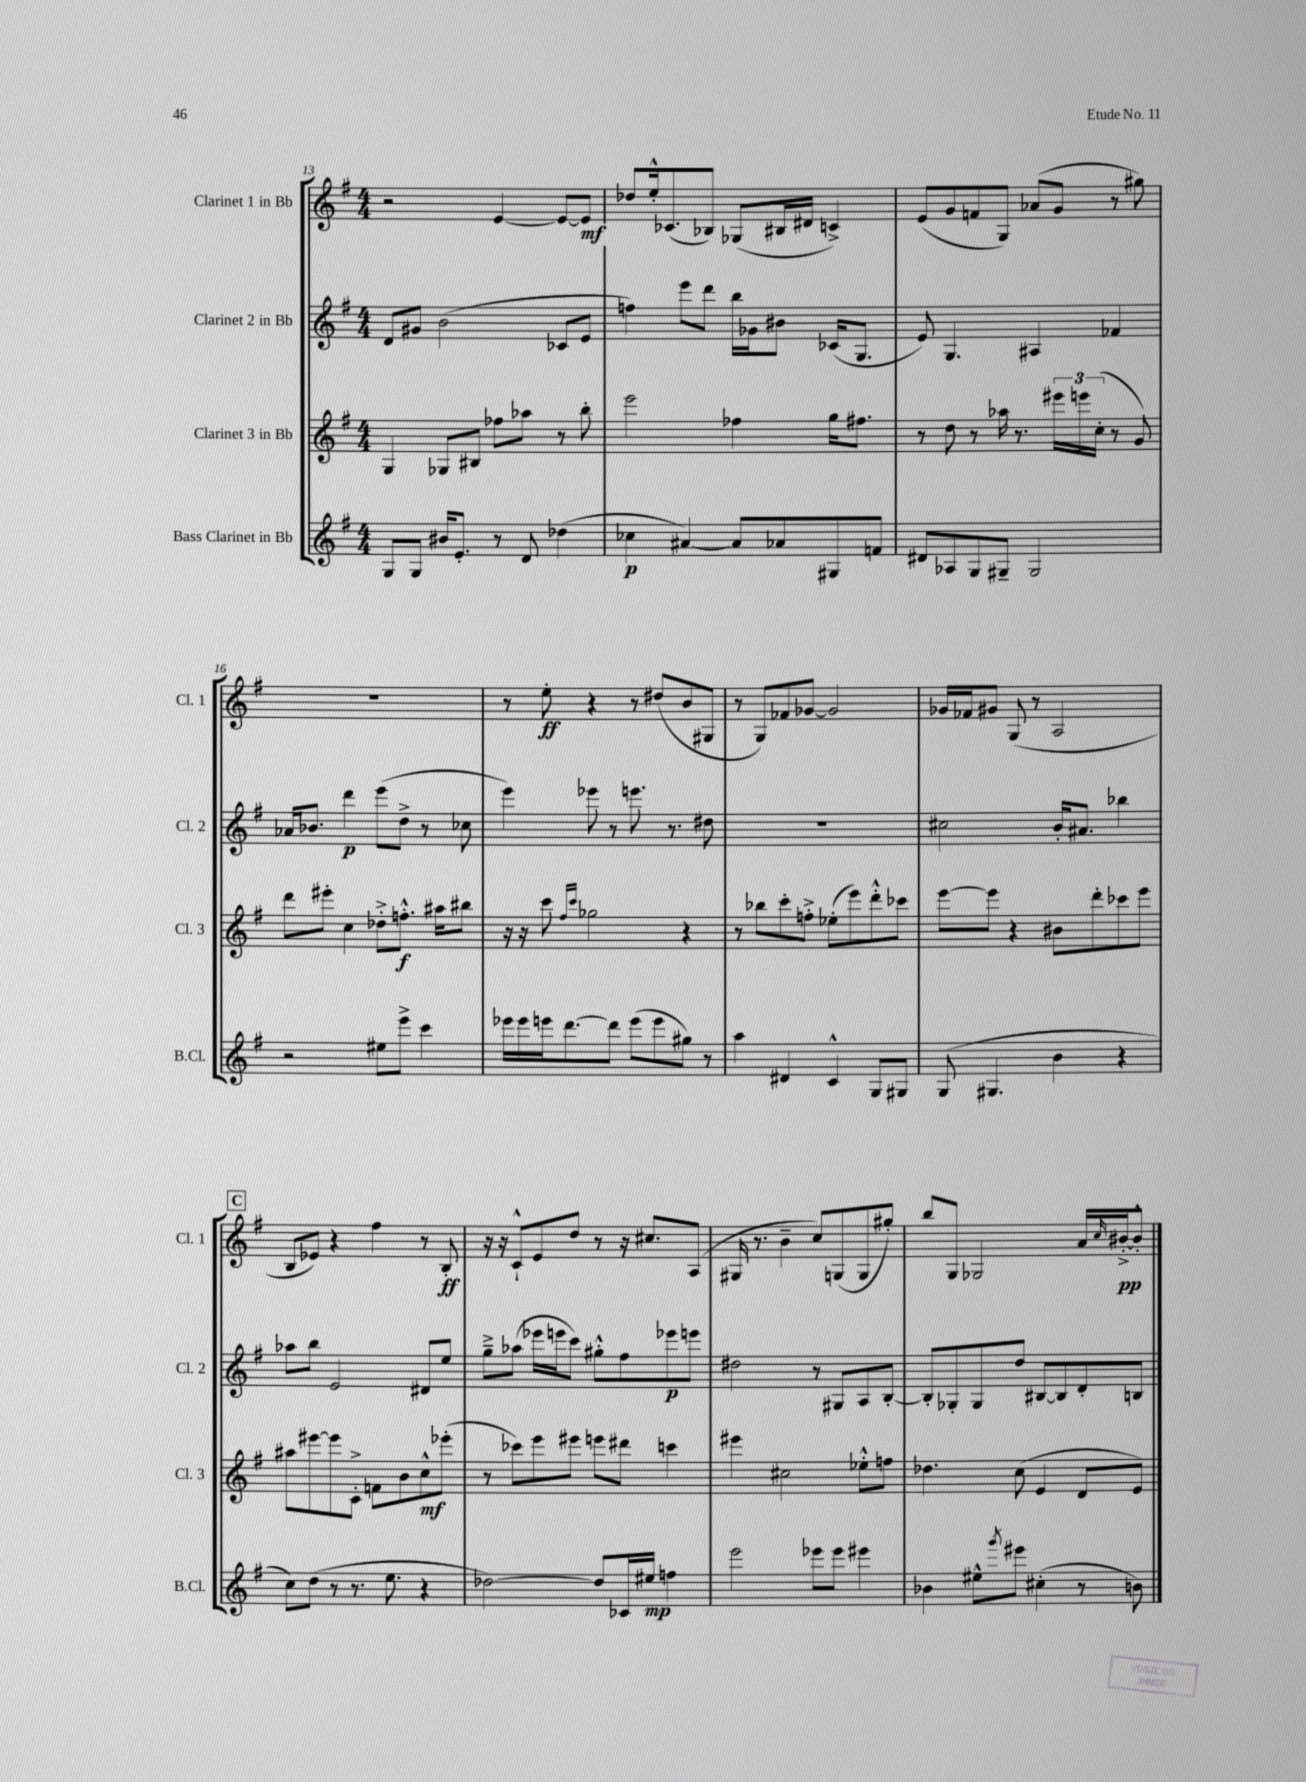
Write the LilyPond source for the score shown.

<<
\new StaffGroup <<
\new Staff = "s0" \with { instrumentName = "Clarinet 1 in Bb" shortInstrumentName = "Cl. 1" } {
    \clef treble \key g \major \numericTimeSignature \time 4/4
    r2 e'4~ e'8~ e'8\mf |
    des''8 e''16-.-^ ces'8.( bes8) ges8( bis16 dis'16 c'4->) |
    e'8( g'8 f'8 g8) aes'8( g'8 r8 gis''8) |
    R1 |
    r8 e''8-.\ff r4 r8 dis''8( b'8 gis8 |
    r8 g8) fes'8 ges'8~ ges'2 |
    ges'16 fes'16 gis'8 g8( r8 a2 |
    \mark \markup { \box "C" } b8 ees'8) r4 fis''4 r8 b8-.\ff |
    r16 r16 c'8-!-^ e'8 d''8 r8 r16 cis''8. a8( |
    gis16 r8. b'4-- c''8) g8( g8 gis''8-.) |
    b''8 g8 ges2 a'16 \grace { c''16 } bis'16~-.->\pp bis'8-.-^ \bar "|." |
}
\new Staff = "s1" \with { instrumentName = "Clarinet 2 in Bb" shortInstrumentName = "Cl. 2" } {
    \clef treble \key g \major \numericTimeSignature \time 4/4
    d'8 gis'8 b'2( ces'8 e'8 |
    f''4) e'''8 d'''8 b''16 ges'16 bis'8 ces'16( g8. |
    e'8) g4. ais4 fes'4 |
    aes'16 bes'8. d'''4\p e'''8( d''8-> r8 ces''8 |
    e'''4) ees'''8 r8 e'''8. r8. dis''8 |
    R1 |
    cis''2 b'16-. ais'8. bes''4 |
    \mark \markup { \box "C" } aes''8 b''8 e'2 dis'8 e''8 |
    g''8---> aes''8( ees'''16 e'''16 c'''8) gis''8-.-^ fis''8 ees'''8\p e'''8 |
    dis''2 r8 gis8 a8 b8~-. |
    b8-. ges8-. ges8 d''8 bis8~ bis8 d'8-. b8 \bar "|." |
}
\new Staff = "s2" \with { instrumentName = "Clarinet 3 in Bb" shortInstrumentName = "Cl. 3" } {
    \clef treble \key g \major \numericTimeSignature \time 4/4
    g4 ges8 bis8 fes''8 aes''8 r8 b''8-. |
    e'''2 fes''4 g''16 fis''8. |
    r8 d''8 r8 aes''16 r8. \tuplet 3/2 { eis'''16 e'''16 c''16-.( } r8 g'8) |
    d'''8 eis'''8-. c''4 des''8-.-> f''8.-.-^\f ais''16 bis''8 |
    r16 r16 c'''8 \grace { fis''16 c'''16 } ges''2 r4 |
    r8 bes''8 c'''8-. f''8-.-> ees''8-.( e'''8) d'''8-.-^ ces'''8 |
    e'''8~ e'''8 r4 bis'8 d'''8-. ces'''8 e'''8 |
    \mark \markup { \box "C" } ais''8 eis'''8~ eis'''8 c'8-.-> f'8 b'8 c''8-^\mf ees'''8-.( |
    r8 ces'''8) e'''8 eis'''8 e'''8 dis'''8 c'''4 |
    eis'''4 cis''2 ees''8-.-^ f''8 |
    des''4. c''8( e'4 d'8 e'8) \bar "|." |
}
\new Staff = "s3" \with { instrumentName = "Bass Clarinet in Bb" shortInstrumentName = "B.Cl." } {
    \clef treble \key g \major \numericTimeSignature \time 4/4
    g8 g8 bis'16 e'8.-. r8 d'8 des''4( |
    ces''4\p ais'4~) ais'8 aes'8 gis8 f'8 |
    dis'8 aes8 g8 gis8-- gis2 |
    r2 eis''8 e'''8-> c'''4 |
    ees'''16 ees'''16 e'''16 d'''8.~ d'''8 e'''8( e'''8 gis''8) r8 |
    a''4 dis'4 c'4-^ g8 gis8 |
    g8( gis4. b'4 r4 |
    \mark \markup { \box "C" } c''8) d''8( r8 r8. e''8. r4 |
    des''2~) des''8 ces'16 eis''16\mp f''4 |
    e'''2 ees'''8 ees'''8 eis'''4 |
    bes'4 eis''8-^ \acciaccatura { g'''8 } eis'''8 cis''4-.( r8 b'8) \bar "|." |
}
>>
>>
\layout { \context { \Score currentBarNumber = #13 } }
